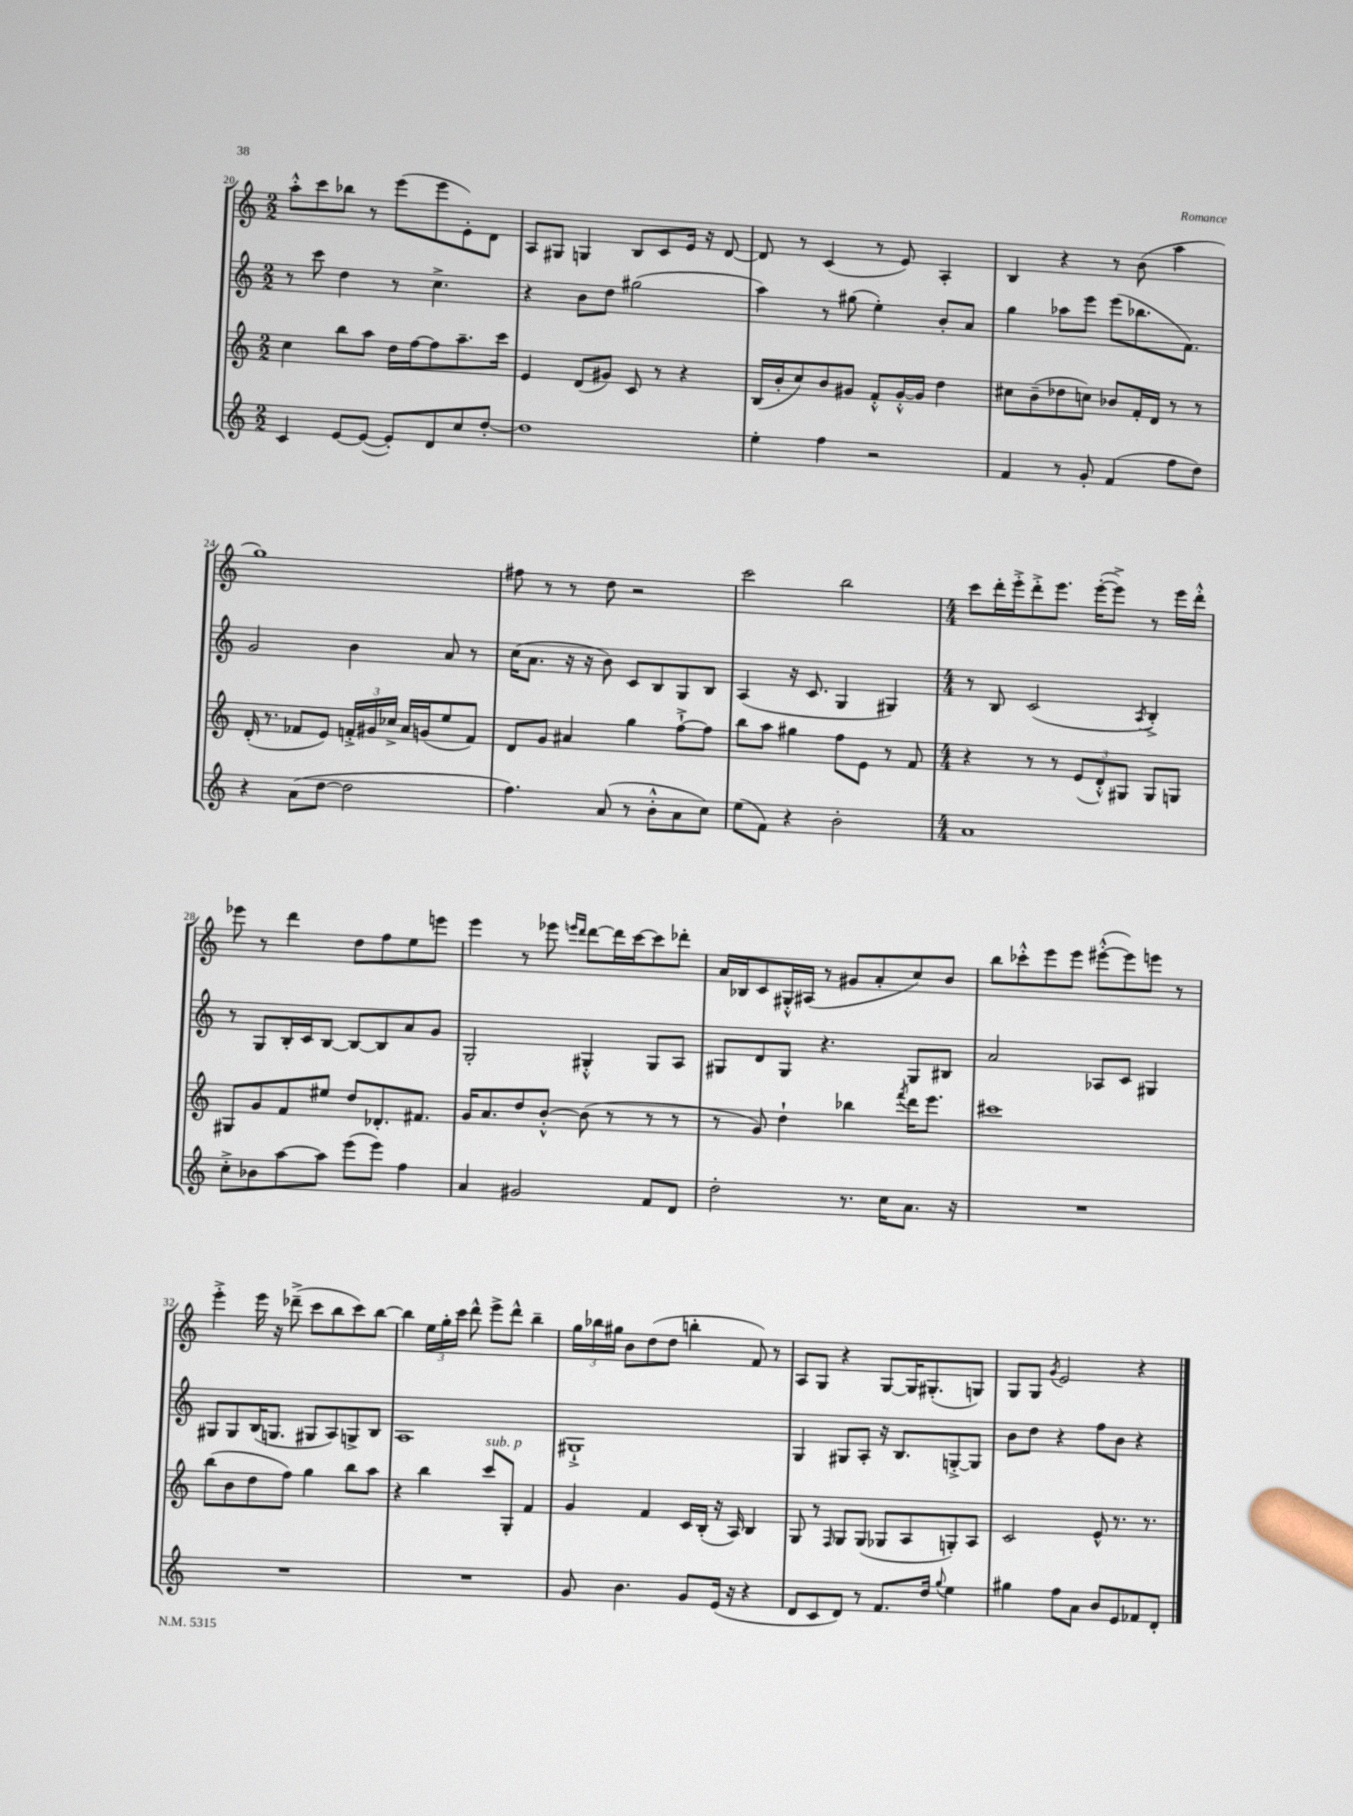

**kern	**kern	**kern	**kern
*part4	*part3	*part2	*part1
*staff4	*staff3	*staff2	*staff1
*clefG2	*clefG2	*clefG2	*clefG2
*k[]	*k[]	*k[]	*k[]
*M2/2	*M2/2	*M2/2	*M2/2
=20	=20	=20	=20
4c/	4cc\	8r	8aa'^^\L
.	.	8ccc\	8ccc\
[8e/L	8bb\L	4dd\	8bb-X\J
(8e/J_	8aa\J	.	8r
8e'/L])	16dd\LL	8r	(8eee\L
.	[16ff\J	.	.
8d/	8ff\]	4.cc^\	8eee\
8cc/	8.aa~\	.	8e'\)
[8dd'/J	.	.	8d\J
.	16ccc\Jk	.	.
=21	=21	=21	=21
1dd]	4e/	4r	8A/L
.	.	.	8G#X/J
.	(8d/L	8b\L	4Gn/
.	8g#X/J)	8dd\J	.
.	8c/	(2gg#X\	8B/L
.	8r	.	8c/
.	4r	.	16e/Jk
.	.	.	16r
.	.	.	[8d/
=22	=22	=22	=22
4ee'\	(16B/LL	4aa\)	8d/]
.	16b'/J	.	.
.	8cc/)	.	8r
4ff\	8b/	8r	(4c/
.	8g#X/J	(8gg#X\	.
2r	8f'^^/L	4ee'\)	8r
.	[16g#'^^/L	.	8e/)
.	16g#/JJ]	.	.
.	4dd\	8b'/L	4A'/
.	.	8a/J	.
=23	=23	=23	=23
4f/	8cc#X\L	4gg\	4B/
.	(8b~\	.	.
8r	8dd-X\	8aa-X\L	4r
8g'/	8ccn\J)	8eee\J	.
(4f/	8b-X/L	(8eee\L	8r
.	16f'/L	8.bb-X\	(8b\
.	16d/JJ	.	.
8ff\L	8r	.	4aa\
.	.	8.f\J)	.
8dd\J)	8r	.	.
!!LO:LB:g=z
=24	=24	=24	=24
4r	(16d'/	2g/	1gg)
.	8.r	.	.
(8a\L	8f-X/L	.	.
[8dd\J	8e/J)	.	.
2dd\]	24fn'^/LL	4b\	.
.	24g#X/	.	.
.	24cc-X^/JJ	.	.
.	16a/LL	.	.
.	(16gn/J	.	.
.	8ee/	8a/	.
.	8f/J)	8r	.
=25	=25	=25	=25
4.ff\)	8d/L	(16cc\KL	8ff#X\
.	.	8.a\J	.
.	8g/J	.	8r
.	4a#X/	16r	8r
.	.	16r	.
(8a/	.	8b\)	8dd\
8r	4gg\	8c/L	2r
8b'^^\L	.	8B/	.
8a\	[8ff`^\L	8G/	.
8cc\J)	8ff\J]	8B/J	.
=26	=26	=26	=26
(8ee\L	8bb\L	(4A/	2ccc\
8f\J)	8aa\J	.	.
4r	4gg#X\	16r	.
.	.	8.c/	.
2b'\	8ff\L	4G/	2bb\
.	8e\J	.	.
.	8r	4G#X/)	.
.	8f/	.	.
=27	=27	=27	=27
*M4/4	*M4/4	*M4/4	*M4/4
1a	4r	8r	8ccc\L
.	.	8B/	16ddd'\L
.	.	.	16eee'^\J
.	8r	(2c/	8ddd'^\
.	8r	.	8.eee\J
.	(12e/L	.	.
.	.	.	([16eee'\KL
.	12d'^^/)	.	.
.	.	.	8eee^\J])
.	12G#X/J	.	.
.	.	8qA/	.
.	8G#/L	4B'^/)	8r
.	8Gn/J	.	16eee\LL
.	.	.	16ddd'^^\JJ
!!LO:LB:g=z
=28	=28	=28	=28
8cc'^\L	8G#X/L	8r	8eee-X\
8b-X\	8g/	8G/L	8r
[8aa\	8f/	16B'/L	4ddd\
.	.	16c/J	.
8aa\J]	8ee#X/J	[8B/J	.
(8eee\L	8dd/L	8B/L_	8dd\L
8eee\J)	8.d-X'/	8B/]	8ff\
4ff\	.	8a/	8ee\
.	8.f#X/J	.	.
.	.	8g/J	8eeen\J
=29	=29	=29	=29
4a/	16g/KL	2G'/	4eee\
.	8.a/	.	.
2g#X/	8dd/	.	8r
.	[8b'^^/J	.	8eee-X\
.	.	.	16qqeeen/LL
.	.	.	16qqddd/JJ
.	(8b\]	4G#X'^^/	[8ddd\L
.	8r	.	16ddd\L]
.	.	.	[16ccc\J
8f/L	8r	8G#/L	8ccc\]
8d/J	8r	8A/J	8ddd-X'\J
=30	=30	=30	=30
2dd'\	8r	8G#X/L	16a/LL
.	.	.	16B-X/J
.	8g/)	8d/	8c/
.	4dd`\	8G#/J	16G#X'^^/L
.	.	.	(16A#X/JJ
.	.	4.r	8r
8.r	4bb-X\	.	8g#X/L
.	.	.	8a'/
16cc\KL	.	.	.
.	8qfff/	.	.
8.a\J	16ddd\KL	8G#/L	8cc/)
.	8.eee\J	.	.
.	.	8B#X/J	8b/J
16r	.	.	.
=31	=31	=31	=31
1r	1ccc#X	2a/	8bb\L
.	.	.	8ccc-X'^^\
.	.	.	8eee\
.	.	.	8eee\J
.	.	8A-X/L	([8eee#X'^^\L
.	.	8c/J	8eee#\])
.	.	4G#X/	8eeen\J
.	.	.	8r
!!LO:LB:g=z
=32	=32	=32	=32
1r	(8bb\L	8G#X/L	4eee'^\
.	8b\	8G#/	.
.	8dd\	(16B/K	16eee\
.	.	8.Gn/J	16r
.	8ff\J)	.	(8ddd-X~^\
.	4gg\	8G#X/L	8ccc\L
.	.	8A/)	8bb\
.	8bb\L	8Gn^/	8ccc\)
.	8aa\J	8B/J	[8bb\J
=33	=33	=33	=33
1r	4r	1A	4bb\]
.	4bb\	.	24ee\LL
.	.	.	24gg'\
.	.	.	24ccc\JJ
.	.	.	8ddd^^\
!	!LO:TX:a:i:t=sub. p	!	!
.	8ccc/L	.	8eee^\L
.	8G'/J	.	8ddd^^\J
.	4f/	.	4bb~\
=34	=34	=34	=34
8g/	4g/	1G#X`^	24gg\LL
.	.	.	24bb-X\
.	.	.	24gg#X\JJ
4.b\	.	.	8b\L
.	4f/	.	(8dd\
.	.	.	8dd\J
8g/L	16c/LL	.	4bbn'\
.	(16B'/JJ	.	.
(16e/Jk	16r	.	.
16r	16A/)	.	.
4r	4B/	.	8f/)
.	.	.	8r
=35	=35	=35	=35
8d/L	8G/	4G/	8A/L
8c/	8r	.	8G/J
.	16qqF/	.	.
8d/J)	8G/L	8G#X/L	4r
8r	(8G/J	8A'/J	.
8.f/L	8G-X/L	16r	[8G/L
.	.	8.B/L	.
.	8A/	.	16G/K]
16dd/Jk	.	.	(8.G#X'/
8qqgg/	.	.	.
4ee\	8Gn'/)	[8Gn'^/	.
.	8A/J	8G/J]	8Gn/J)
=36	=36	=36	=36
4gg#X\	2c/	8b\L	8G/L
.	.	8dd\J	8G/J
.	.	.	8qg/
8ff\L	.	4r	2e/
8a\J	.	.	.
8b/L	8e^^/	8ff\L	.
8e/	8.r	8b\J	.
8f-X/	.	4r	4r
.	8.r	.	.
8d'/J	.	.	.
==	==	==	==
*-	*-	*-	*-
